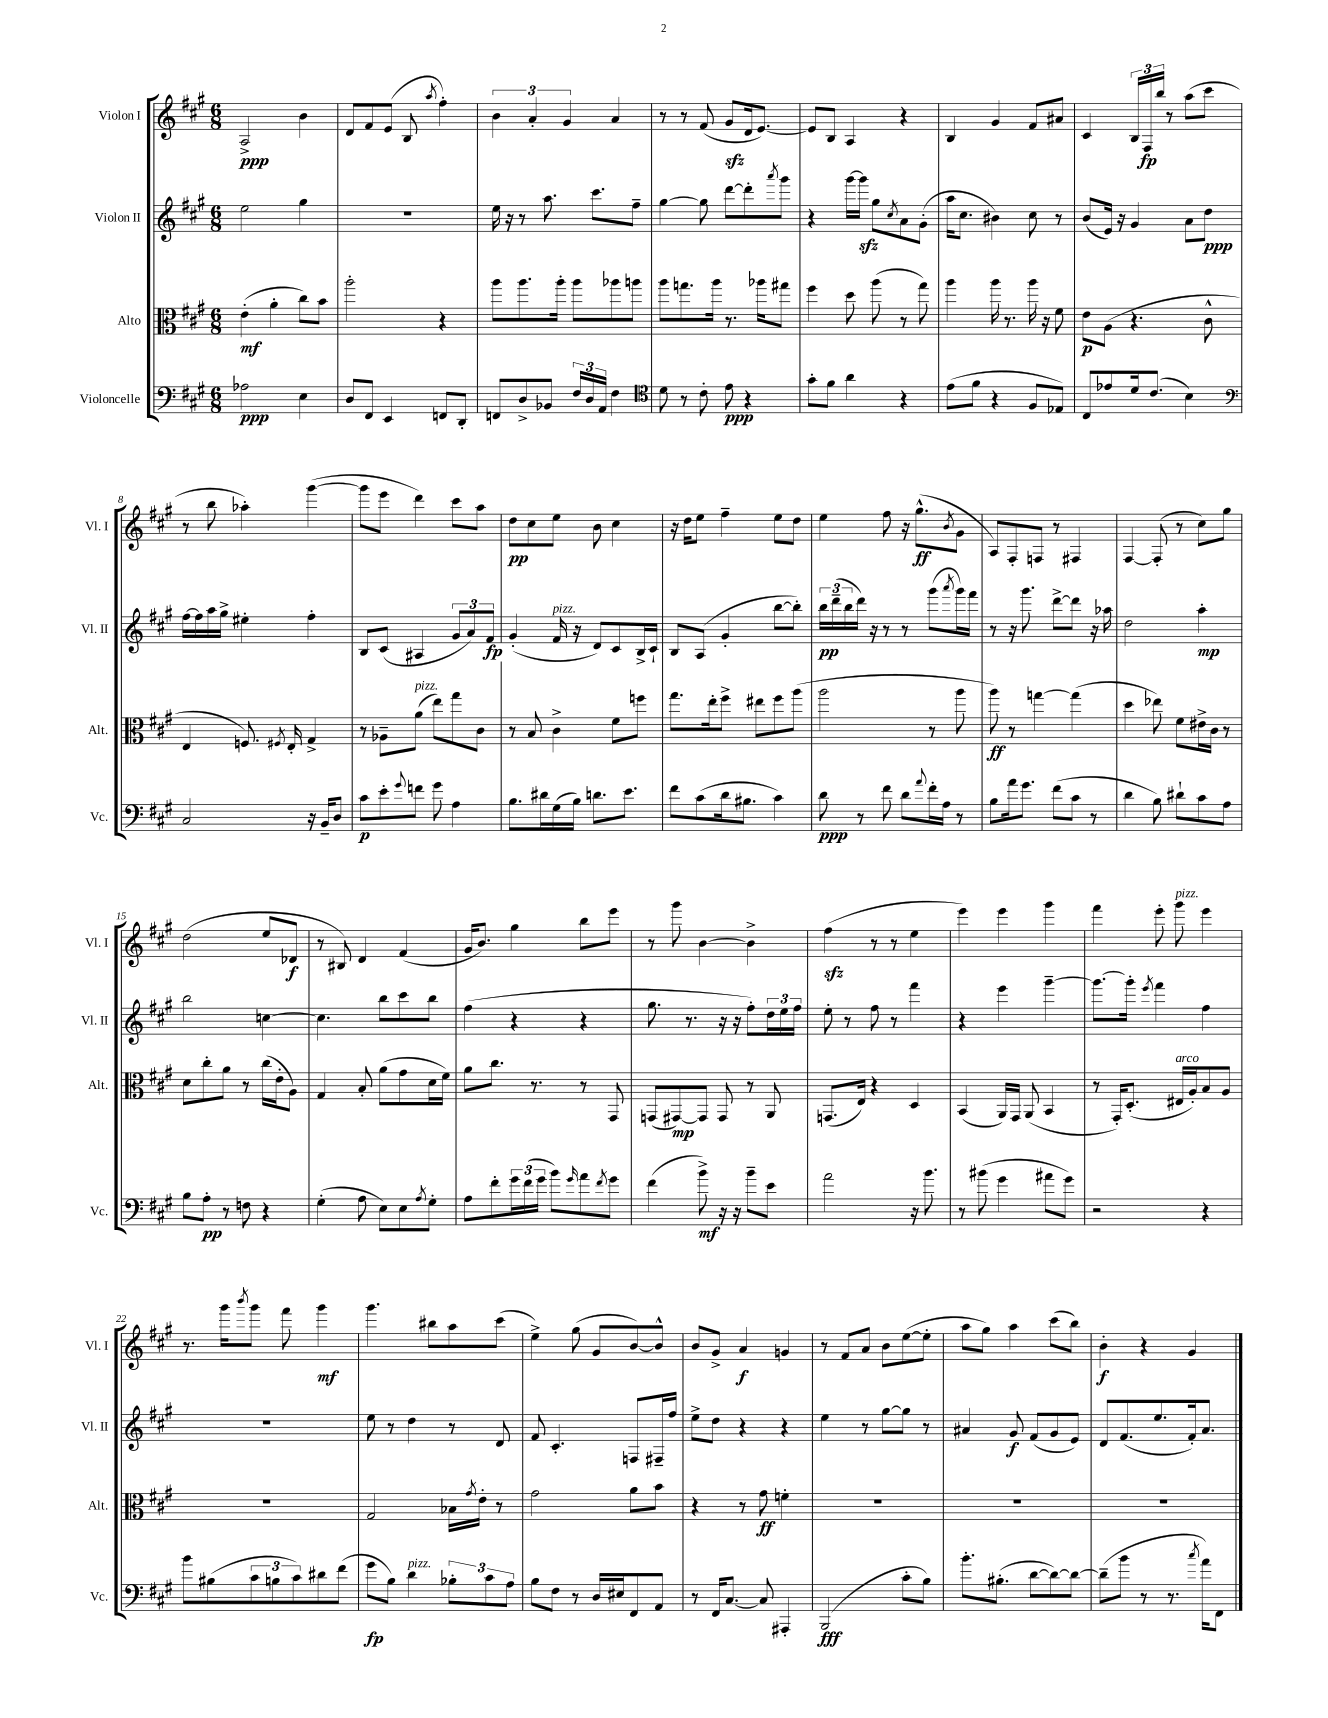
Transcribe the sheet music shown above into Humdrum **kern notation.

**kern	**dynam	**kern	**dynam	**kern	**dynam	**kern	**dynam
*part4	*part4	*part3	*part3	*part2	*part2	*part1	*part1
*staff4	*staff4	*staff3	*staff3	*staff2	*staff2	*staff1	*staff1
*I"Violoncelle	*	*I"Alto	*	*I"Violon II	*	*I"Violon I	*
*I'Vc.	*	*I'Alt.	*	*I'Vl. II	*	*I'Vl. I	*
*clefF4	*	*clefC3	*	*clefG2	*	*clefG2	*
*k[f#c#g#]	*	*k[f#c#g#]	*	*k[f#c#g#]	*	*k[f#c#g#]	*
*M6/8	*	*M6/8	*	*M6/8	*	*M6/8	*
=1	=1	=1	=1	=1	=1	=1	=1
2A-X\	ppp	(4e'\	mf	2ee\	.	2A^/	ppp
.	.	4a'\	.	.	.	.	.
4E\	.	8cc#\L)	.	4gg#\	.	4b\	.
.	.	8b\J	.	.	.	.	.
=2	=2	=2	=2	=2	=2	=2	=2
8D/L	.	2aa'\	.	2.r	.	8d/L	.
8FF#/J	.	.	.	.	.	8f#/	.
4EE/	.	.	.	.	.	(8e/J	.
.	.	.	.	.	.	8B/	.
.	.	.	.	.	.	8qaa/	.
8FFn/L	.	4r	.	.	.	4ff#'\)	.
8DD'/J	.	.	.	.	.	.	.
=3	=3	=3	=3	=3	=3	=3	=3
8FFn/L	.	8aa\L	.	16ee\	.	6b\	.
.	.	.	.	16r	.	.	.
8D^/	.	8.aa\	.	8r	.	.	.
.	.	.	.	.	.	6a'/	.
8BB-X/J	.	.	.	8.aa\	.	.	.
.	.	16aa'\Jk	.	.	.	.	.
.	.	.	.	.	.	6g#/	.
24F#/LL	.	8aa\L	.	.	.	.	.
24D/	.	.	.	.	.	.	.
.	.	.	.	8.ccc#\L	.	.	.
24AA/JJ	.	.	.	.	.	.	.
4F#\	.	8aa-X\	.	.	.	4a/	.
.	.	8aan\J	.	8ff#~\J	.	.	.
=4	=4	=4	=4	=4	=4	=4	=4
*clefC4	*	*	*	*	*	*	*
8d\	.	8aa\L	.	[4gg#\	.	8r	.
8r	.	8.ggn\	.	.	.	8r	.
8c#'\	.	.	.	8gg#\]	.	(8f#/	.
.	.	16aa\Jk	.	.	.	.	.
8e\	ppp	8.r	.	[8ddd\L	.	8g#zz/L	.
4r	.	.	.	8ddd'\]	.	16d/k	.
.	.	16aa-X\KL	.	.	.	[8.e/J)	.
.	.	.	.	8qaaa/	.	.	.
.	.	8gg#X\J	.	8ggg#\J	.	.	.
=5	=5	=5	=5	=5	=5	=5	=5
8g#'\L	.	4ff#\	.	4r	.	8e/L]	.
8f#\J	.	.	.	.	.	8B/J	.
4a\	.	8dd\	.	[16ggg#\LL	.	4A/	.
.	.	.	.	16ggg#zz\JJ]	.	.	.
.	.	(8aa\	.	8gg#\L	.	.	.
.	.	.	.	8qcc#/	.	.	.
4r	.	8r	.	8a\	.	4r	.
.	.	8gg#\)	.	(8g#'\J	.	.	.
=6	=6	=6	=6	=6	=6	=6	=6
(8e\L	.	4aa\	.	16aa\KL	.	4B/	.
.	.	.	.	8.cc#\J	.	.	.
8f#\J	.	.	.	.	.	.	.
4r	.	16aa\	.	4b#X\)	.	4g#/	.
.	.	8.r	.	.	.	.	.
8F#/L	.	16aa\	.	8cc#\	.	8f#/L	.
.	.	16r	.	.	.	.	.
8E-X/J)	.	8f#\	.	8r	.	8a#X/J	.
=7	=7	=7	=7	=7	=7	=7	=7
8C#/L	.	8e\L	p	(8b/L	.	4c#/	.
8e-X/	.	(8A\J	.	16e/Jk)	.	.	.
.	.	.	.	16r	.	.	.
16d/k	.	4.r	.	4g#/	.	24B/LL	.
.	.	.	.	.	.	24F#/	fp
(8.c#/J	.	.	.	.	.	.	.
.	.	.	.	.	.	24bb/JJ	.
.	.	.	.	.	.	8r	.
4B\)	.	.	.	8a\L	.	(8aa\L	.
.	.	8c#^^\	.	8dd\J	ppp	8ccc#\J	.
!!LO:LB:g=z
=8	=8	=8	=8	=8	=8	=8	=8
*clefF4	*	*	*	*	*	*	*
2C#/	.	4E/	.	[16ff#\LL	.	8r	.
.	.	.	.	16ff#\]	.	.	.
.	.	.	.	16aa\	.	8bb\	.
.	.	.	.	16gg#^\JJ	.	.	.
.	.	8.Fn/)	.	4ee#X'\	.	4aa-X'\)	.
.	.	8qF#X/	.	.	.	.	.
.	.	16E'/	.	.	.	.	.
16r	.	4G#^/	.	4ff#'\	.	([4ggg#\	.
16BB~/KL	.	.	.	.	.	.	.
8D/J	.	.	.	.	.	.	.
=9	=9	=9	=9	=9	=9	=9	=9
8c#\L	p	8r	.	8B/L	.	8ggg#\L]	.
8e'\	.	8A-X~\L	.	(8c#/J	.	8eee\J	.
8qqg#/	.	.	.	.	.	.	.
!	!	!LO:TX:a:i:t=pizz.	!	!	!	!	!
8fn\J	.	(8a\J	.	4A#X/	.	4ddd\)	.
8g#\	.	8ee\L)	.	.	.	.	.
4A\	.	8gg#\	.	12g#/L	.	8ccc#\L	.
.	.	.	.	12a/)	.	.	.
.	.	8c#\J	.	.	.	8aa\J	.
.	.	.	.	12f#/J	fp	.	.
=10	=10	=10	=10	=10	=10	=10	=10
8.B\L	.	8r	.	(4g#'/	.	8dd\L	pp
.	.	8B/	.	.	.	8cc#\	.
16d#X\L	.	.	.	.	.	.	.
!	!	!	!	!LO:TX:a:i:t=pizz.	!	!	!
(16G#\	.	4c#^\	.	16f#/	.	8ee\J	.
16B\JJ)	.	.	.	16r	.	.	.
8.dn\L	.	.	.	8d/L)	.	8b\	.
.	.	8f#\L	.	8c#/	.	4cc#\	.
8.e\J	.	.	.	.	.	.	.
.	.	8ffn\J	.	16B^/L	.	.	.
.	.	.	.	16c#`/JJ	.	.	.
=11	=11	=11	=11	=11	=11	=11	=11
8f#\L	.	8.gg#\L	.	8B/L	.	16r	.
.	.	.	.	.	.	16dd\KL	.
(8c#\	.	.	.	(8A/J	.	8ee\J	.
.	.	16ee'\k	.	.	.	.	.
16d\k	.	8ff#^\J	.	4g#'/	.	4ff#~\	.
8.B#X\J	.	.	.	.	.	.	.
.	.	8ee#X\L	.	.	.	.	.
4c#\)	.	8ff#\	.	[8bb\L	.	8ee\L	.
.	.	(8aa\J	.	8bb'\J])	.	8dd\J	.
=12	=12	=12	=12	=12	=12	=12	=12
8d\	ppp	2aa\	.	24bb\LL	pp	4ee\	.
.	.	.	.	(24ddd~\	.	.	.
.	.	.	.	24bb\	.	.	.
8r	.	.	.	16ddd\JJ)	.	.	.
.	.	.	.	16r	.	.	.
8f#\	.	.	.	8r	.	8ff#\	.
8d\L	.	.	.	8r	.	16r	.
.	.	.	.	.	.	(8.gg#^^\L	ff
8qqa/	.	.	.	.	.	.	.
16f#'\L	.	8r	.	(8ggg#\L	.	.	.
16A\JJ	.	.	.	.	.	.	.
.	.	.	.	8qaaa/	.	8qb/	.
8r	.	8aa\	.	16ggg#\L)	.	8g#\J	.
.	.	.	.	16fff#\JJ	.	.	.
=13	=13	=13	=13	=13	=13	=13	=13
8B\L	.	8aa\)	ff	8r	.	8A/L)	.
16a\k	.	8r	.	16r	.	8F#'/	.
8.g#\J	.	.	.	8.ggg#\	.	.	.
.	.	[4ggn\	.	.	.	8Fn/J	.
(8f#\L	.	.	.	[8ddd^\L	.	8r	.
8c#\J	.	(4gg\]	.	8ddd\J]	.	4F#X/	.
8r	.	.	.	16r	.	.	.
.	.	.	.	16aa-X\	.	.	.
=14	=14	=14	=14	=14	=14	=14	=14
4d\	.	4dd\	.	2dd\	.	[4F#/	.
8B\)	.	8ee-X\)	.	.	.	(8F#'/]	.
8d#X`\L	.	8f#\L	.	.	.	8r	.
8c#\	.	16e#X^\L	.	4aa'\	mp	8cc#\L)	.
.	.	16c#\JJ	.	.	.	.	.
8A\J	.	8r	.	.	.	8gg#\J	.
!!LO:LB:g=z
=15	=15	=15	=15	=15	=15	=15	=15
8B\L	.	8d\L	.	2bb\	.	(2dd\	.
8A'\J	pp	8cc#'\	.	.	.	.	.
8r	.	8a\J	.	.	.	.	.
8Fn\	.	8r	.	.	.	.	.
4r	.	(16cc#\LL	.	[4ccn\	.	8ee/L	.
.	.	16e'\J	.	.	.	.	.
.	.	8A\J)	.	.	.	8d-X/J	f
=16	=16	=16	=16	=16	=16	=16	=16
(4G#'\	.	4G#/	.	4.cc\]	.	8r	.
.	.	.	.	.	.	8B#X/)	.
8A\	.	8B'/	.	.	.	4d/	.
8E\L)	.	(8a\L	.	8bb\L	.	.	.
8E\	.	8g#\	.	8ccc#\	.	(4f#/	.
8qA/	.	.	.	.	.	.	.
8G#'\J	.	16d\L	.	8bb\J	.	.	.
.	.	16f#\JJ)	.	.	.	.	.
=17	=17	=17	=17	=17	=17	=17	=17
8A\L	.	8a\L	.	(4ff#\	.	16g#/KL	.
.	.	.	.	.	.	8.b/J)	.
8f#'\	.	8.cc#\J	.	.	.	.	.
24g#\L	.	.	.	4r	.	4gg#\	.
(24f#\	.	.	.	.	.	.	.
.	.	8.r	.	.	.	.	.
24g#\JJ	.	.	.	.	.	.	.
8b\L)	.	.	.	.	.	.	.
16qqg#/	.	.	.	.	.	.	.
8a\	.	8r	.	4r	.	8bb\L	.
8qf#/	.	.	.	.	.	.	.
8g#\J	.	8GG#/	.	.	.	8eee\J	.
=18	=18	=18	=18	=18	=18	=18	=18
(4f#\	.	(8GGn/L	.	8.gg#\	.	8r	.
.	.	[8GG#X/)	mp	.	.	8ggg#\	.
.	.	.	.	8.r	.	.	.
8b^\)	mf	8GG#/J]	.	.	.	[4b\	.
16r	.	8GG#/	.	16r	.	.	.
16r	.	.	.	16r	.	.	.
8b~\L	.	8r	.	8ff#'\L)	.	4b^\]	.
8e\J	.	8AA/	.	24dd\L	.	.	.
.	.	.	.	24ee\	.	.	.
.	.	.	.	24ff#\JJ	.	.	.
=19	=19	=19	=19	=19	=19	=19	=19
2a\	.	(8.GGn/L	.	8ee'\	.	(4ff#zz\	.
.	.	.	.	8r	.	.	.
.	.	16E/Jk)	.	.	.	.	.
.	.	4r	.	8ff#\	.	8r	.
.	.	.	.	8r	.	8r	.
16r	.	4D/	.	4fff#\	.	4ee\	.
8.b\	.	.	.	.	.	.	.
=20	=20	=20	=20	=20	=20	=20	=20
8r	.	(4BB/	.	4r	.	4eee\)	.
(8b#X\	.	.	.	.	.	.	.
4g#\	.	16AA/LL)	.	4eee\	.	4eee\	.
.	.	16GG#/JJ	.	.	.	.	.
.	.	(8AA/	.	.	.	.	.
8a#X\L	.	4BB/	.	[4ggg#~\	.	4ggg#\	.
8g#\J)	.	.	.	.	.	.	.
=21	=21	=21	=21	=21	=21	=21	=21
2r	.	8r	.	8.ggg#\L_	.	4fff#\	.
.	.	16GG#'/KL)	.	.	.	.	.
.	.	(8.D'/J	.	16ggg#'\Jk]	.	.	.
.	.	.	.	8qeee/	.	.	.
.	.	.	.	4fff#\	.	8eee'\	.
!	!	!	!	!	!	!LO:TX:a:i:t=pizz.	!
!	!	!LO:TX:a:i:t=arco	!	!	!	!	!
.	.	16E#X/LL	.	.	.	8ggg#\	.
.	.	16A'/J)	.	.	.	.	.
4r	.	8B/	.	4ff#\	.	4eee\	.
.	.	8A/J	.	.	.	.	.
!!LO:LB:g=z
=22	=22	=22	=22	=22	=22	=22	=22
8b\L	.	2.r	.	2.r	.	8.r	.
(8B#X\	.	.	.	.	.	.	.
.	.	.	.	.	.	16ggg#\KL	.
.	.	.	.	.	.	8qbbb/	.
12c#\	.	.	.	.	.	8ggg#\J	.
12Bn\	.	.	.	.	.	.	.
.	.	.	.	.	.	8fff#\	.
12c#\)	.	.	.	.	.	.	.
8d#X\	.	.	.	.	.	4ggg#\	mf
(8f#\J	.	.	.	.	.	.	.
=23	=23	=23	=23	=23	=23	=23	=23
8g#\L	fp	2G#/	.	8ee\	.	4.ggg#\	.
8B\J)	.	.	.	8r	.	.	.
!LO:TX:a:i:t=pizz.	!	!	!	!	!	!	!
4d\	.	.	.	4dd\	.	.	.
.	.	.	.	.	.	8bb#X\L	.
12B-X'\L	.	16B-X\LL	.	8r	.	8aa\	.
.	.	8qg#/	.	.	.	.	.
.	.	16e'\JJ	.	.	.	.	.
12c#\	.	.	.	.	.	.	.
.	.	8r	.	8d/	.	(8ccc#\J	.
12A\J	.	.	.	.	.	.	.
=24	=24	=24	=24	=24	=24	=24	=24
8B\L	.	2g#\	.	8f#/	.	4ee^\)	.
8F#\J	.	.	.	4.c#'/	.	.	.
8r	.	.	.	.	.	(8gg#\	.
16D/LL	.	.	.	.	.	8g#/L	.
16E#X/J	.	.	.	.	.	.	.
8FF#/	.	8a\L	.	8Fn/L	.	[8b/)	.
8AA/J	.	8b\J	.	16F#X~/L	.	8b^^/J]	.
.	.	.	.	16ff#/JJ	.	.	.
=25	=25	=25	=25	=25	=25	=25	=25
8r	.	4r	.	8ee^\L	.	8b/L	.
16FF#/KL	.	.	.	8dd\J	.	8g#^/J	.
[8.C#/J	.	.	.	.	.	.	.
.	.	8r	.	4r	.	4a/	f
8C#/]	.	8g#\	ff	.	.	.	.
4AAA#X'/	.	4fn'\	.	4r	.	4gn/	.
=26	=26	=26	=26	=26	=26	=26	=26
(2BBB/	fff	2.r	.	4ee\	.	8r	.
.	.	.	.	.	.	8f#/L	.
.	.	.	.	8r	.	8a/J	.
.	.	.	.	[8gg#\L	.	8b\L	.
8c#'\L	.	.	.	8gg#\J]	.	([8ee\	.
8B\J)	.	.	.	8r	.	8ee'\J]	.
=27	=27	=27	=27	=27	=27	=27	=27
8.b'\L	.	2.r	.	4a#X/	.	8aa\L	.
.	.	.	.	.	.	8gg#\J)	.
(8.B#X'\J	.	.	.	.	.	.	.
.	.	.	.	8g#/	f	4aa\	.
[8d\L	.	.	.	(8f#/L	.	.	.
8d\_)	.	.	.	8g#/	.	(8ccc#\L	.
8d\J_	.	.	.	8e/J)	.	8bb\J)	.
=28	=28	=28	=28	=28	=28	=28	=28
(8d~\L]	.	2.r	.	8d/L	.	4b'\	f
8b\J	.	.	.	(8.f#/	.	.	.
8r	.	.	.	.	.	4r	.
.	.	.	.	8.ee/	.	.	.
8.r	.	.	.	.	.	.	.
.	.	.	.	16f#'/k)	.	4g#/	.
8qcc#/	.	.	.	.	.	.	.
16a\KL)	.	.	.	8.a/J	.	.	.
8FF#\J	.	.	.	.	.	.	.
==	==	==	==	==	==	==	==
*-	*-	*-	*-	*-	*-	*-	*-
